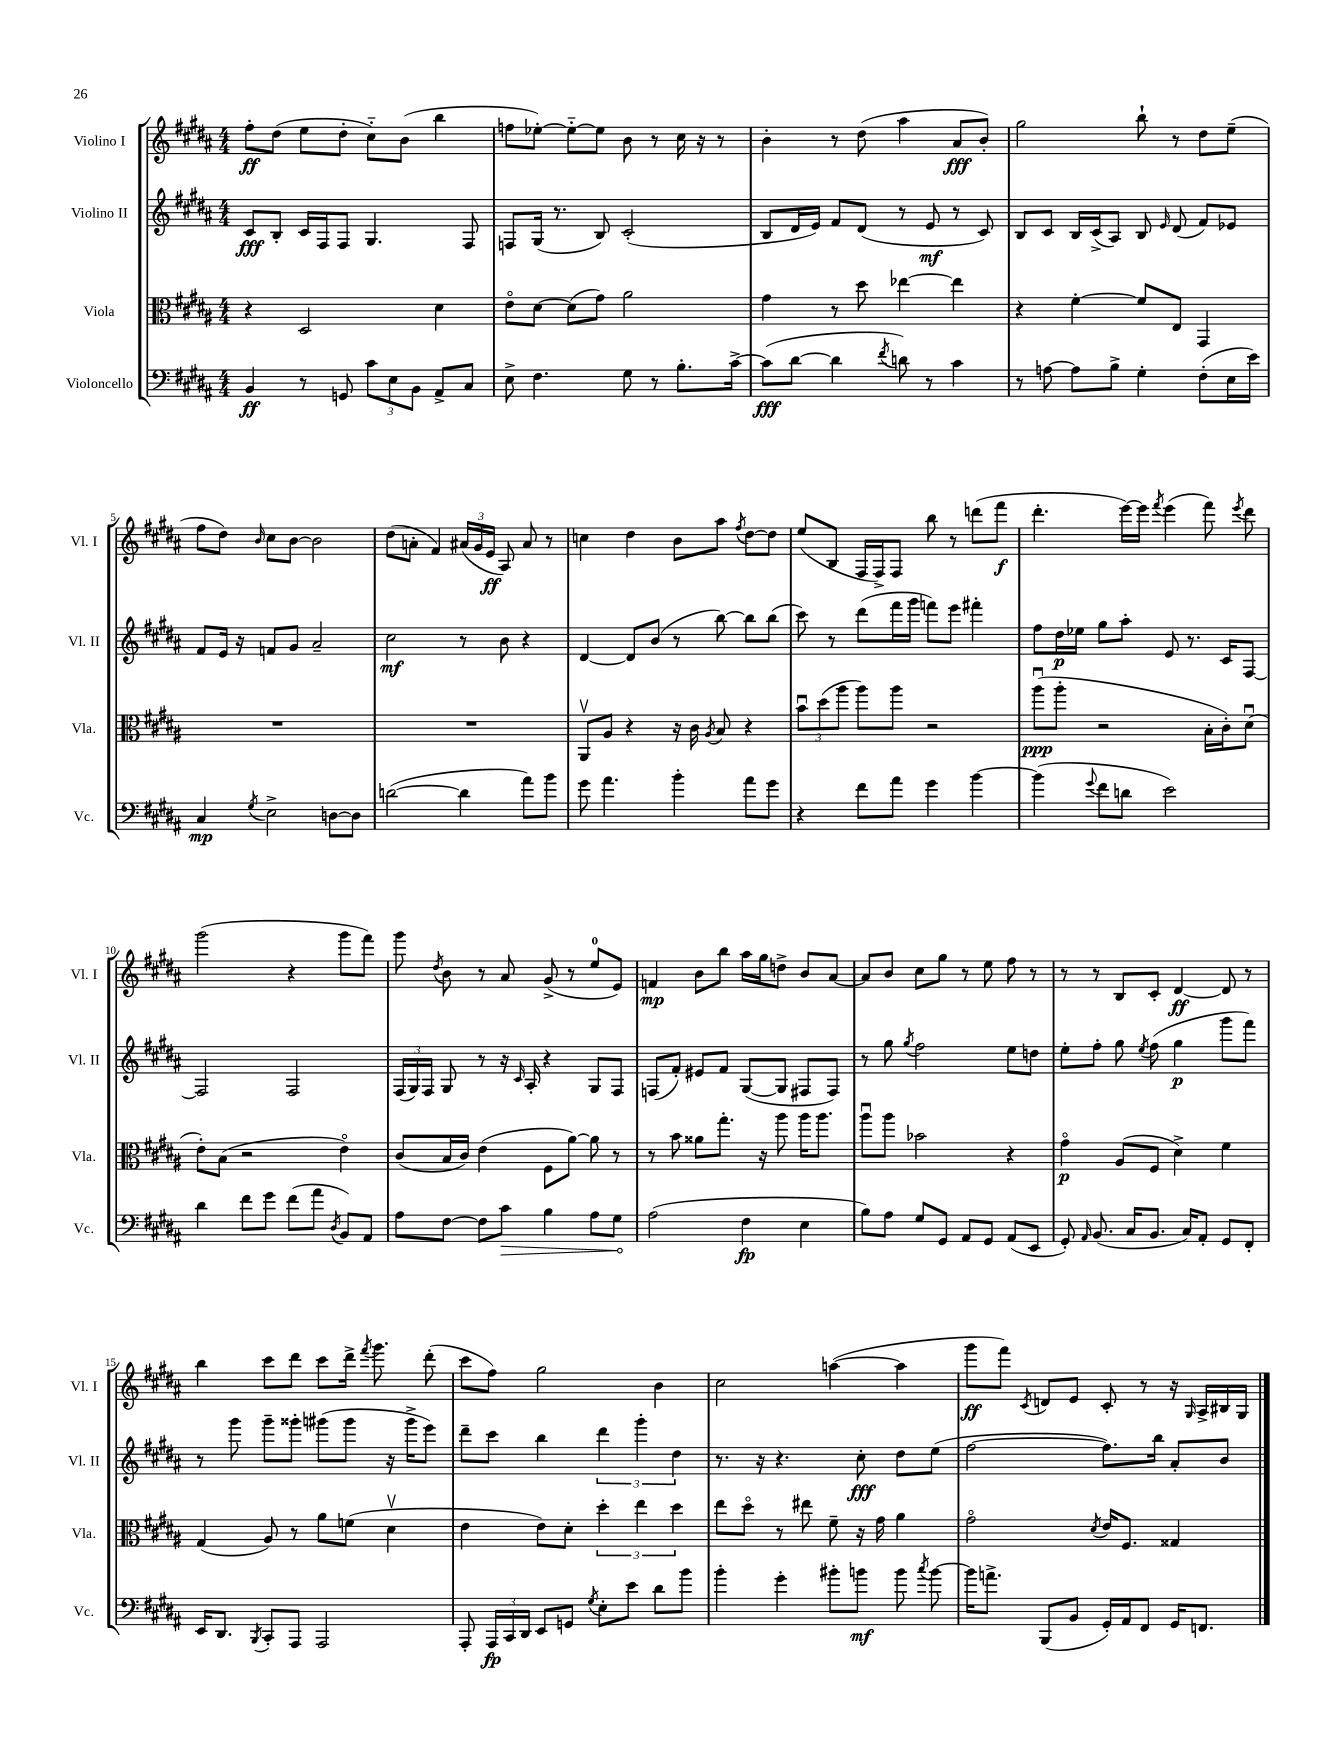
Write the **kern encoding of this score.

**kern	**dynam	**kern	**dynam	**kern	**dynam	**kern	**dynam
*part4	*part4	*part3	*part3	*part2	*part2	*part1	*part1
*staff4	*staff4	*staff3	*staff3	*staff2	*staff2	*staff1	*staff1
*I"Violoncello	*	*I"Viola	*	*I"Violino II	*	*I"Violino I	*
*I'Vc.	*	*I'Vla.	*	*I'Vl. II	*	*I'Vl. I	*
*clefF4	*	*clefC3	*	*clefG2	*	*clefG2	*
*k[f#c#g#d#a#]	*	*k[f#c#g#d#a#]	*	*k[f#c#g#d#a#]	*	*k[f#c#g#d#a#]	*
*M4/4	*	*M4/4	*	*M4/4	*	*M4/4	*
=1	=1	=1	=1	=1	=1	=1	=1
4BB/	ff	4r	.	8c#/L	fff	8ff#'\L	ff
.	.	.	.	8B'/J	.	(8dd#\J	.
8r	.	2D#/	.	16c#/LL	.	8ee\L	.
.	.	.	.	16F#/J	.	.	.
8GGn/	.	.	.	8F#/J	.	8dd#'\J	.
12c#\L	.	.	.	4.G#/	.	8cc#\L)	.
12E\	.	.	.	.	.	.	.
.	.	.	.	.	.	(8b\J	.
12BB\J	.	.	.	.	.	.	.
8AA#^/L	.	4d#\	.	.	.	4bb\	.
8C#/J	.	.	.	8F#/	.	.	.
=2	=2	=2	=2	=2	=2	=2	=2
8E^\	.	8e\L	.	8Fn/L	.	8ffn\L	.
4.F#\	.	[8d#\J	.	(16G#/Jk	.	[8ee-X'\J)	.
.	.	.	.	8.r	.	.	.
.	.	(8d#\L]	.	.	.	8ee-\L_	.
.	.	8g#\J)	.	8B/)	.	8ee-\J]	.
8G#\	.	2a#\	.	(2c#'/	.	8b\	.
8r	.	.	.	.	.	8r	.
8.B'\L	.	.	.	.	.	16cc#\	.
.	.	.	.	.	.	16r	.
.	.	.	.	.	.	8r	.
[16c#^\Jk	.	.	.	.	.	.	.
=3	=3	=3	=3	=3	=3	=3	=3
(8c#\L]	fff	4g#\	.	8B/L	.	4b'\	.
[8d#\J	.	.	.	16d#/L	.	.	.
.	.	.	.	16e/JJ)	.	.	.
4d#\]	.	8r	.	8f#/L	.	8r	.
.	.	8dd#\	.	(8d#/J	.	(8dd#\	.
8qf#/	.	.	.	.	.	.	.
8dn\)	.	[4ee-X\	.	8r	.	4aa#\	.
8r	.	.	.	8e/	mf	.	.
4c#\	.	4ee-\]	.	8r	.	8a#/L	fff
.	.	.	.	8c#/)	.	8b'/J)	.
=4	=4	=4	=4	=4	=4	=4	=4
8r	.	4r	.	8B/L	.	2gg#\	.
[8An\	.	.	.	8c#/J	.	.	.
8A\L]	.	[4f#'\	.	16B/LL	.	.	.
.	.	.	.	(16c#^/J	.	.	.
8B^\J	.	.	.	8A#/J)	.	.	.
4G#'\	.	8f#/L]	.	8B/	.	8bb`\	.
.	.	.	.	16qqe/	.	.	.
.	.	8E/J	.	(8d#/	.	8r	.
(8F#'\L	.	4GG#/	.	8f#/L)	.	8dd#\L	.
16E\L	.	.	.	8e-X/J	.	(8ee~\J	.
16e\JJ)	.	.	.	.	.	.	.
!!LO:LB:g=z
=5	=5	=5	=5	=5	=5	=5	=5
4C#/	mp	1r	.	8f#/L	.	8ff#\L	.
.	.	.	.	16e/Jk	.	8dd#\J)	.
.	.	.	.	16r	.	.	.
8qG#/	.	.	.	.	.	16qqb/	.
2E^\	.	.	.	8fn/L	.	8cc#\L	.
.	.	.	.	8g#/J	.	[8b\J	.
.	.	.	.	2a#~/	.	2b\]	.
[8Dn\L	.	.	.	.	.	.	.
8D\J]	.	.	.	.	.	.	.
=6	=6	=6	=6	=6	=6	=6	=6
([2dn\	.	1r	.	2cc#\	mf	(8dd#\L	.
.	.	.	.	.	.	8an'\J	.
.	.	.	.	.	.	4f#/)	.
4d\]	.	.	.	8r	.	(24a#X/LL	.
.	.	.	.	.	.	24g#/	.
.	.	.	.	.	.	24e/JJ	ff
.	.	.	.	8b\	.	8A#/)	.
8a#\L)	.	.	.	4r	.	8a#/	.
8b\J	.	.	.	.	.	8r	.
=7	=7	=7	=7	=7	=7	=7	=7
8g#\	.	8AA#v/L	.	[4d#/	.	4ccn\	.
4.a#\	.	8A#/J	.	.	.	.	.
.	.	4r	.	8d#/L]	.	4dd#\	.
.	.	.	.	(8b/J	.	.	.
4b'\	.	16r	.	8r	.	8b\L	.
.	.	16c#\	.	.	.	.	.
.	.	8qA#/	.	.	.	.	.
.	.	8B/	.	[8bb\)	.	8aa#\J	.
.	.	.	.	.	.	8qff#/	.
8a#\L	.	4r	.	8bb\L]	.	[8dd#\L	.
8g#\J	.	.	.	(8bb\J	.	8dd#\J]	.
=8	=8	=8	=8	=8	=8	=8	=8
4r	.	12bu\L	.	8ccc#\)	.	(8ee/L	.
.	.	(12dd#\	.	.	.	.	.
.	.	.	.	8r	.	8B/J	.
.	.	12aa#\J	.	.	.	.	.
8f#\L	.	8aa#\L)	.	(8ddd#\L	.	16F#/LL	.
.	.	.	.	.	.	16F#^/J)	.
8a#\J	.	8aa#\J	.	16fff#\L	.	8F#/J	.
.	.	.	.	16ggg#\JJ	.	.	.
4g#\	.	2r	.	8fffn\L)	.	8bb\	.
.	.	.	.	8eee\J	.	8r	.
[4b\	.	.	.	4fff#X'\	.	(8dddn\L	.
.	.	.	.	.	.	8fff#\J	f
=9	=9	=9	=9	=9	=9	=9	=9
(4b\]	.	(8aa#u\L	ppp	8ff#\L	.	4.ddd#'\	.
.	.	8aa#'\J	.	16dd#\L	p	.	.
.	.	.	.	16ee-X\JJ	.	.	.
8qqg#/	.	.	.	.	.	.	.
8f#\L	.	2r	.	8gg#\L	.	.	.
8dn\J	.	.	.	8aa#'\J	.	[16eee\LL)	.
.	.	.	.	.	.	16eee\JJ]	.
.	.	.	.	.	.	8qfff#/	.
2e\)	.	.	.	8e/	.	(4eee\	.
.	.	.	.	8.r	.	.	.
.	.	16B'\LL	.	.	.	8fff#\)	.
.	.	16c#'\J)	.	16c#/KL	.	.	.
.	.	.	.	.	.	8qeee/	.
.	.	(8d#u\J	.	[8F#/J	.	8ddd#\	.
!!LO:LB:g=z
=10	=10	=10	=10	=10	=10	=10	=10
4d#\	.	8e'\L)	.	2F#/]	.	(2ggg#\	.
.	.	(8B\J	.	.	.	.	.
8f#\L	.	2r	.	.	.	.	.
8g#\J	.	.	.	.	.	.	.
(8f#\L	.	.	.	2F#/	.	4r	.
8a#\J	.	.	.	.	.	.	.
8qD#/	.	.	.	.	.	.	.
8BB/L)	.	4e\)	.	.	.	8ggg#\L	.
8AA#/J	.	.	.	.	.	8fff#\J)	.
=11	=11	=11	=11	=11	=11	=11	=11
8A#\L	.	(8c#/L	.	(24F#/LL	.	8ggg#\	.
.	.	.	.	24G#/)	.	.	.
.	.	.	.	24F#/JJ	.	.	.
.	.	.	.	.	.	8qdd#/	.
[8F#\J	.	16B/L	.	8G#/	.	8b\	.
.	.	16c#/JJ)	.	.	.	.	.
8F#\L]	.	(4e\	.	8r	.	8r	.
!	!LO:HP:b	!	!	!	!	!	!
8c#\J	>	.	.	16r	.	8a#/	.
.	.	.	.	16qqc#/	.	.	.
.	.	.	.	16A#'/	.	.	.
4B\	.	8F#\L	.	4r	.	(8g#^/	.
.	.	[8a#\J)	.	.	.	8r	.
8A#\L	.	8a#\]	.	8G#/L	.	8ee/L	.
8G#\J	.	8r	.	8F#/J	.	8e/J)	.
.	]	.	.	.	.	.	.
=12	=12	=12	=12	=12	=12	=12	=12
(2A#\	.	8r	.	(8Fn/L	.	4fn/	mp
.	.	8b\	.	8f#'/J)	.	.	.
.	.	8a##X\L	.	8e#X/L	.	8b\L	.
.	.	8.gg#'\J	.	8f#/J	.	8bb\J	.
4F#\	fp	.	.	([8G#/L	.	16aa#\LL	.
.	.	16r	.	.	.	16gg#\J	.
.	.	8aa#\	.	8G#/J]	.	8ddn^\J	.
4E\	.	16aa#\KL	.	8F#X/L	.	8b/L	.
.	.	8.aa#\J	.	.	.	.	.
.	.	.	.	8F#/J)	.	[8a#/J	.
=13	=13	=13	=13	=13	=13	=13	=13
8B\L)	.	8aa#u\L	.	8r	.	8a#/L]	.
8A#\J	.	8aa#\J	.	8gg#\	.	8b/J	.
.	.	.	.	8qgg#/	.	.	.
8G#/L	.	2b-X\	.	2ff#\	.	8cc#\L	.
8GG#/J	.	.	.	.	.	8gg#\J	.
8AA#/L	.	.	.	.	.	8r	.
8GG#/J	.	.	.	.	.	8ee\	.
(8AA#/L	.	4r	.	8ee\L	.	8ff#\	.
8EE/J	.	.	.	8ddn\J	.	8r	.
=14	=14	=14	=14	=14	=14	=14	=14
8GG#'/)	.	4g#\	p	8ee'\L	.	8r	.
16qqAA#/	.	.	.	.	.	.	.
(8.BB/	.	.	.	8ff#'\J	.	8r	.
.	.	(8A#/L	.	8gg#\	.	8B/L	.
16C#/KL	.	.	.	.	.	.	.
.	.	.	.	8qee/	.	.	.
8.BB/J	.	8F#/J	.	(8ff#\	.	8c#'/J	.
.	.	4d#^\)	.	4gg#\	p	[4d#/	ff
16C#/KL)	.	.	.	.	.	.	.
8AA#'/J	.	.	.	.	.	.	.
8GG#/L	.	4f#\	.	8ggg#\L	.	8d#/]	.
8FF#'/J	.	.	.	8fff#\J)	.	8r	.
!!LO:LB:g=z
=15	=15	=15	=15	=15	=15	=15	=15
16EE/KL	.	(4G#/	.	8r	.	4bb\	.
8.DD#/J	.	.	.	.	.	.	.
.	.	.	.	8ggg#\	.	.	.
8qBBB/	.	.	.	.	.	.	.
8CC#'/L	.	8A#/)	.	8ggg#~\L	.	8ccc#\L	.
8AAA#/J	.	8r	.	8ggg##X'\J	.	8ddd#\J	.
2AAA#/	.	8a#\L	.	(8ggg#X\L	.	8ccc#\L	.
.	.	(8fn\J	.	8ggg#\J	.	16ddd#^\Jk	.
.	.	.	.	.	.	8qfff#/	.
.	.	.	.	.	.	8.ggg#\	.
.	.	4d#v\	.	16r	.	.	.
.	.	.	.	16ggg#^\KL	.	.	.
.	.	.	.	8eee\J)	.	(8ddd#'\	.
=16	=16	=16	=16	=16	=16	=16	=16
8AAA#'/	.	4e\	.	8ddd#~\L	.	8ccc#\L	.
24AAA#/LL	fp	.	.	8ccc#\J	.	8ff#\J)	.
24CC#/	.	.	.	.	.	.	.
24DD#/JJ	.	.	.	.	.	.	.
8EE/L	.	8e\L)	.	4bb\	.	2gg#\	.
8GGn/J	.	8d#'\J	.	.	.	.	.
8qG#/	.	.	.	.	.	.	.
8E'\L	.	6dd#'\	.	6ddd#\	.	.	.
8e\J	.	.	.	.	.	.	.
.	.	6ee\	.	6ggg#'\	.	.	.
8d#\L	.	.	.	.	.	4b\	.
.	.	6dd#\	.	6dd#\	.	.	.
8b\J	.	.	.	.	.	.	.
=17	=17	=17	=17	=17	=17	=17	=17
4b'\	.	8ee\L	.	8.r	.	2cc#\	.
.	.	8dd#\J	.	.	.	.	.
.	.	.	.	16r	.	.	.
4g#'\	.	8r	.	4.r	.	.	.
.	.	8ee#X\	.	.	.	.	.
8b#X'\L	.	8f#~\	.	.	.	([4aan\	.
8bn\J	mf	16r	.	8cc#'\	fff	.	.
.	.	16g#\	.	.	.	.	.
8b\	.	4a#\	.	8dd#\L	.	4aa\]	.
8qcc#/	.	.	.	.	.	.	.
[8b\	.	.	.	(8ee\J	.	.	.
=18	=18	=18	=18	=18	=18	=18	=18
16b\KL]	.	2g#\	.	[2ff#\	.	8ggg#\L	ff
8.an^\J	.	.	.	.	.	.	.
.	.	.	.	.	.	8fff#\J)	.
.	.	.	.	.	.	8qc#/	.
(8BBB/L	.	.	.	.	.	8dn/L	.
8BB/J	.	.	.	.	.	8e/J	.
.	.	8qd#/	.	.	.	.	.
16GG#'/LL)	.	16e/KL	.	8.ff#\L])	.	8c#'/	.
16AA#/J	.	8.F#/J	.	.	.	.	.
8FF#/J	.	.	.	.	.	8r	.
.	.	.	.	16bb\Jk	.	.	.
16GG#/KL	.	4G##X/	.	8a#'/L	.	16r	.
.	.	.	.	.	.	16qqG#/	.
8.FFn/J	.	.	.	.	.	16A#^/LL	.
.	.	.	.	8b/J	.	16B#X/	.
.	.	.	.	.	.	16G#/JJ	.
==	==	==	==	==	==	==	==
*-	*-	*-	*-	*-	*-	*-	*-
